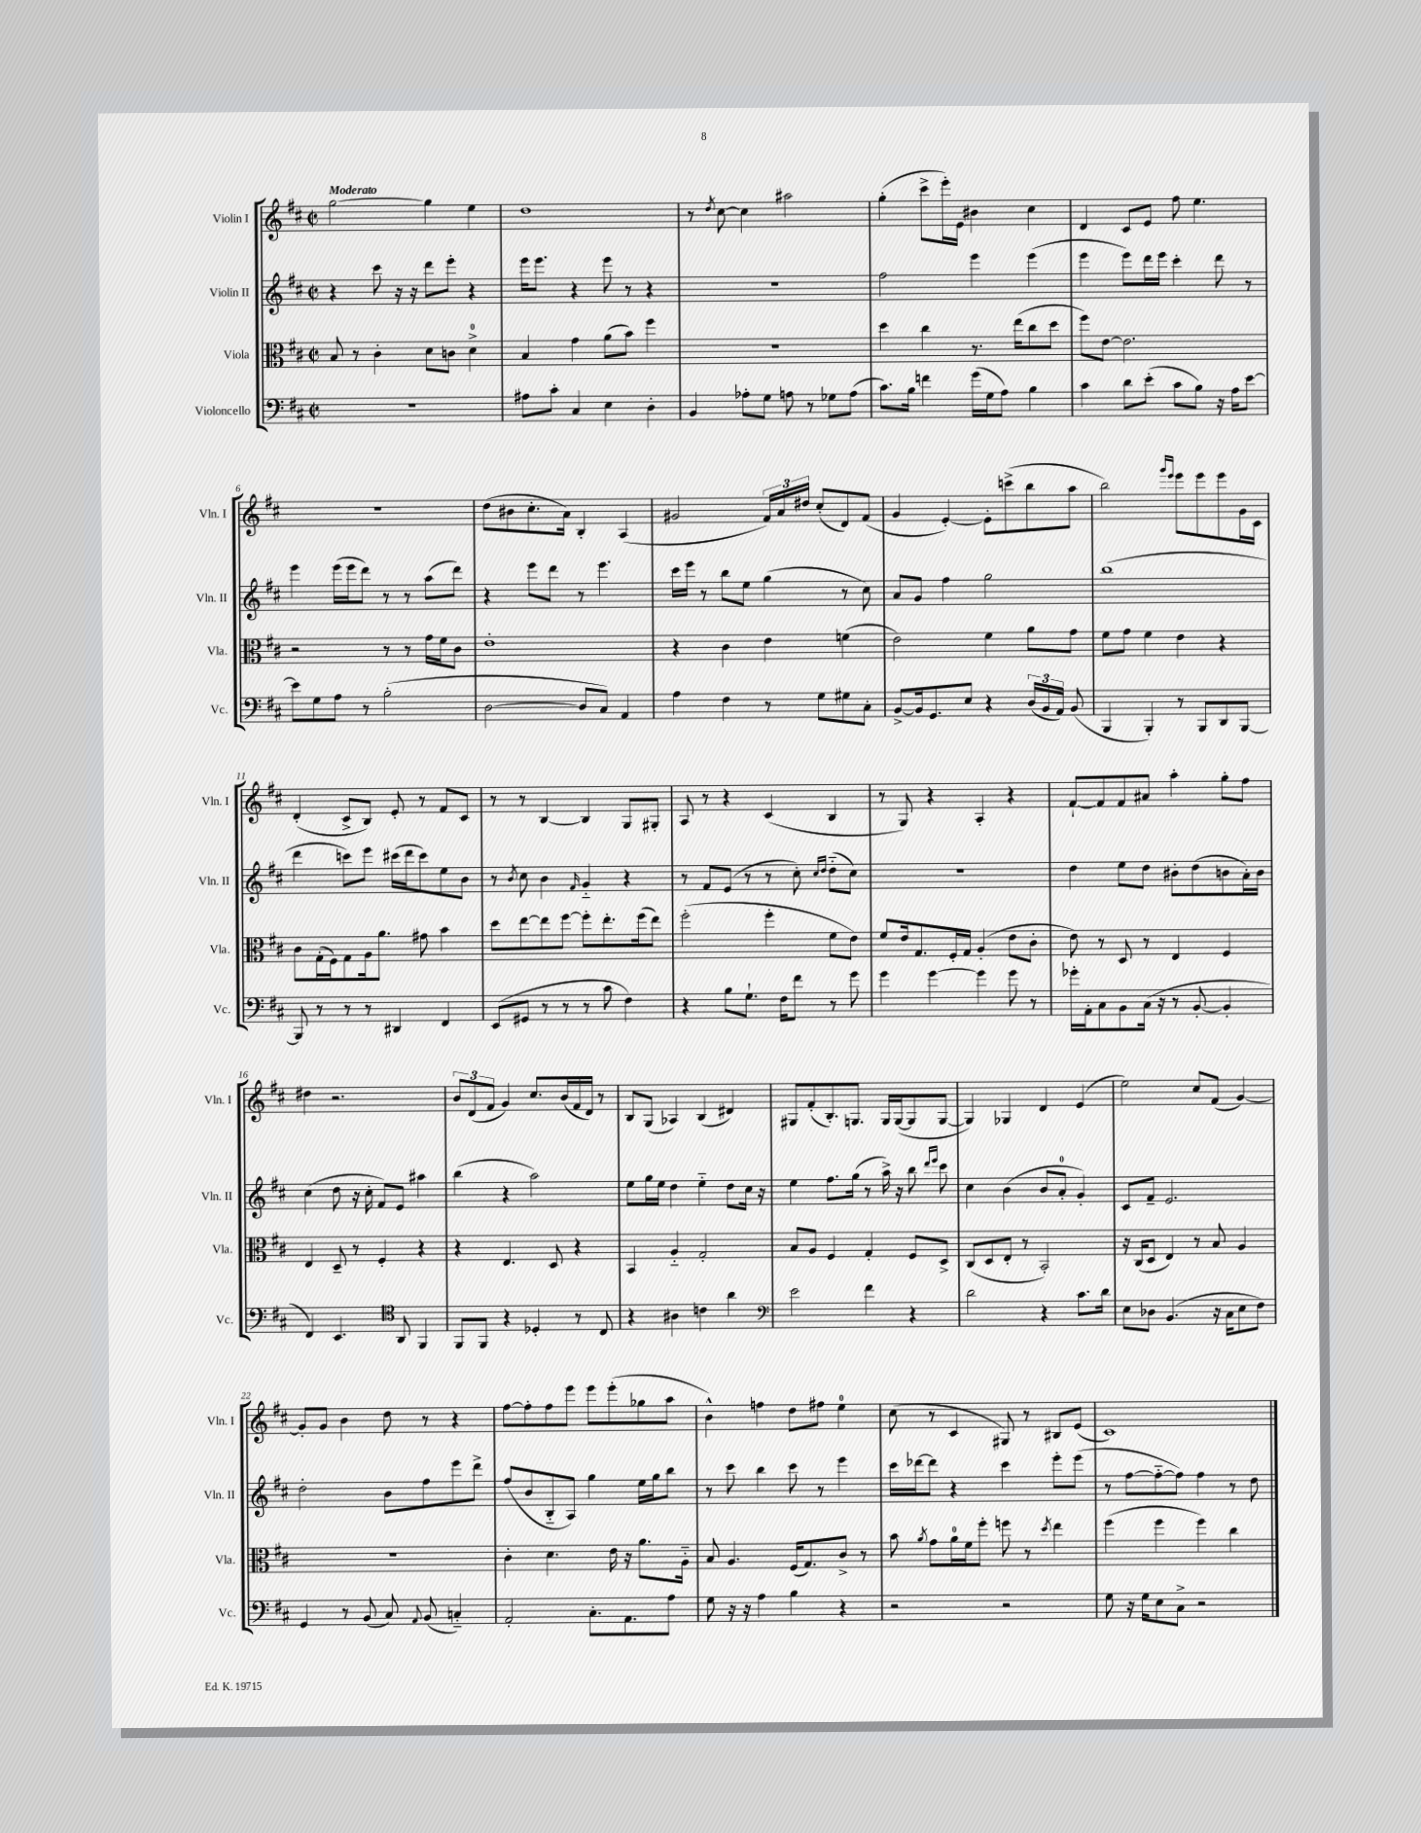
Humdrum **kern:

**kern	**kern	**kern	**kern
*staff4	*staff3	*staff2	*staff1
*clefF4	*clefC3	*clefG2	*clefG2
*k[f#c#]	*k[f#c#]	*k[f#c#]	*k[f#c#]
*M2/2	*M2/2	*M2/2	*M2/2
*met(c|)	*met(c|)	*met(c|)	*met(c|)
1r	8B	4r	[2gg
.	8r	.	.
.	4c#'	8ccc#	.
.	.	16r	.
.	.	16r	.
.	8d	8ddd	4gg]
.	8c	8eee'	.
.	4d^	4r	4ee
=	=	=	=
8A#	4B	16eee	1dd
.	.	8.eee	.
8c#'	.	.	.
4C#	4g	4r	.
4E	(8a	8eee	.
.	8b)	8r	.
4D'	4ff#	4r	.
=	=	=	=
4BB	1r	1r	8r
.	.	.	8qdd
.	.	.	[8cc#
8A-'	.	.	4cc#]
8G	.	.	.
8A	.	.	2aa#
8r	.	.	.
8G-	.	.	.
(8A	.	.	.
=	=	=	=
8.c#)	4dd	2ff#	(4gg'
16B	.	.	.
4f	4cc#	.	8ccc#^
.	.	.	16eee')
.	.	.	16e
(16g	8.r	4eee	4b#
16G	.	.	.
8A)	.	.	.
.	(16ee	.	.
4B	8cc#	(4eee	4cc#
.	8dd	.	.
=	=	=	=
4c#	8ff#)	4eee	4d
.	[8e	.	.
8d	2.e]	8eee)	8c#
(8e'	.	16ddd	8e
.	.	16eee	.
8c#	.	4ccc#'	8ff#
8B)	.	.	4.ee
16r	.	8ddd	.
16A	.	.	.
[8e	.	8r	.
=	=	=	=
8e]	2r	4eee	1r
8G	.	.	.
8A	.	(16eee	.
.	.	16eee	.
8r	.	8ddd)	.
(2B'	8r	8r	.
.	8r	8r	.
.	16g	(8aa	.
.	16f#	.	.
.	8c#	8ddd)	.
=	=	=	=
[2D	1e'	4r	(8dd
.	.	.	8b#
.	.	8eee	8.cc#'
.	.	8ddd	.
.	.	.	16a)
8D]	.	8r	4B'
8C#)	.	4.eee	.
4AA	.	.	(4A
=	=	=	=
4A	4r	16ccc#	2g#
.	.	16eee	.
.	.	8r	.
4F#	4c#	8bb	.
.	.	8ee	.
8r	4e	(4gg	24f#)
.	.	.	24a
.	.	.	24dd#
8G	.	.	(8cc#'
8G#	(4f	8r	8d)
8C#'	.	8cc#)	(8f#
=	=	=	=
[8BB^	2e)	8a	4g
16BB]	.	8g	.
8.GG	.	.	.
.	.	4ff#	[4e')
8E	.	.	.
4r	4f#	2gg	8e']
.	.	.	(8ccc^
(24D	8a	.	8bb
24BB	.	.	.
24AA)	.	.	.
(8BB	8g	.	8aa
=	=	=	=
4BBB	8f#	(1bb	2bb)
.	8g	.	.
4BBB')	4f#	.	.
.	.	.	16qqggg
.	.	.	16qqeee
8r	4e	.	8eee
8BBB	.	.	8eee
8DD	4r	.	8eee
[8BBB	.	.	16g
.	.	.	16c#
=	=	=	=
8BBB]	8c#	4ddd	(4d'
8r	(16G'	.	.
.	16F#)	.	.
8r	8G	8ccc)	8c#^
8r	16A	8eee	8B)
.	8.a	.	.
4DD#	.	(16ccc#	8e'
.	.	16ddd	.
.	8g#	8ccc#)	8r
4FF#	4b	8ee	8f#
.	.	8b	8c#
=	=	=	=
(8EE	8dd	8r	8r
.	.	8qb	.
8GG#	[8ee	8cc#	8r
8r	8ee]	4b	[4B
8r	[8ff#	.	.
.	.	16qqf#	.
8r	8ff#']	4g'~	4B]
8c#	8.ee'	.	.
4F#)	.	4r	8G
.	(16ff#	.	.
.	8ee)	.	8G#'
=	=	=	=
4r	(2ff#'	8r	8A
.	.	8f#	8r
8B	.	(8e	4r
8.G`	.	8r	.
.	4ff#'	8r	(4c#
16F#	.	.	.
8f#	.	8cc#')	.
.	.	16qqcc#	.
.	.	16qqdd	.
8r	8f#	(8dd'~	4B
8g	8e)	8cc#)	.
=	=	=	=
4g	8f#	1r	8r
.	16e	.	8G)
.	8.G	.	.
[4g	.	.	4r
.	16F#'	.	.
.	16G	.	.
4g]	(4A'	.	4A'
8g	8e	.	4r
8r	8c#'	.	.
=	=	=	=
16g-'	8e)	4dd	[8f#`
16AA'	.	.	.
8C#	8r	.	8f#]
8BB	8D	8ee	8f#
(16C#	8r	8dd	8a#
16r	.	.	.
8r	4E	8b#'	4aa'
[8BB'	.	(8dd	.
4BB']	4F#	8b	8gg'
.	.	16a')	8ff#
.	.	16b	.
=	=	=	=
4FF#)	4E	(4cc#	4dd#
4.EE	8D~	8dd	2.r
.	8r	16r	.
.	.	16cc#'	.
.	4F#'	8f#)	.
*clefC4	*	*	*
8AA	.	8e	.
4FF#	4r	4aa#	.
=	=	=	=
8FF#	4r	(4bb	12b
.	.	.	(12d
8FF#	.	.	.
.	.	.	12f#
4r	4.E	4r	4g)
4D-'	.	2aa)	8.cc#
.	8D	.	.
.	.	.	(16b
8r	4r	.	16f#
.	.	.	16d)
8C#	.	.	8r
=	=	=	=
4r	4BB	8ee	8B
.	.	16gg	(8G
.	.	16ee	.
4A#	4A'~	4dd	4A-)
4c	2G'	4ee'~	(4B
4a	.	8dd	4d#)
.	.	16cc#	.
.	.	16r	.
=	=	=	=
*clefF4	*	*	*
2e	8B	4ee	8G#
.	8A	.	(8f#'
.	4F#	8.ff#	8.B')
.	.	(16gg	8.G
4f#	4G'	8r	.
.	.	16aa^)	16G
.	.	16r	([16G
4r	8F#	8bb	8G]
.	.	16qqddd	.
.	.	16qqeee	.
.	8D^	8ccc#	[8G
=	=	=	=
2d	(8C#	4cc#	4G])
.	8D	.	.
.	8E'	(4b	4G-
.	8r	.	.
4r	2BB')	8b	4d
.	.	8a'	.
8.c#	.	4g')	(4e
16d	.	.	.
=	=	=	=
8E	16r	8c#	2ee)
.	(16C#	.	.
8D-	8D	8f#~	.
(4.BB	4E)	2.e	.
.	8r	.	8cc#
16r	8B	.	(8f#
16C#	.	.	.
8E	4A	.	[4g)
8F#)	.	.	.
=	=	=	=
4GG	1r	2dd'	8g']
.	.	.	8g
8r	.	.	4b
(8BB	.	.	.
8C#)	.	8b	8dd
8qqAA	.	.	.
(8BB	.	8ff#	8r
4C'~)	.	8eee	4r
.	.	8ddd^	.
=	=	=	=
2AA'	4c#'	(8ff#	[8ff#
.	.	8b	8ff#']
.	4.d	8B'~	8ff#
.	.	8A)	8eee
8.C#'	.	4gg	8eee
.	16e	.	(8eee'
8.AA	16r	.	.
.	8.a	16ee	8gg-
.	.	16gg	.
8A	.	8bb	8aa
.	16A'~	.	.
=	=	=	=
8G	8B	8r	4b^^)
16r	4.A	8ccc#	.
16r	.	.	.
4A	.	4bb	4ff
4B	(16F#	8ccc#	8dd
.	8.G)	.	.
.	.	8r	8ff#
4r	8c#^	4eee	4ee
.	8r	.	.
=	=	=	=
2r	8b	16ccc#	(8cc#
.	.	[16ddd-	.
.	8qa	.	.
.	8g	8ddd-]	8r
.	16a	4r	4c#
.	16f#	.	.
.	8ff#'	.	.
2r	8ff	4ccc#	8G#)
.	8r	.	8r
.	8qdd	.	.
.	4ee	8eee'	8B#
.	.	(8eee	(8e
=	=	=	=
8G	(4ff#	8r	1c#)
16r	.	[8ff#	.
16G	.	.	.
8E	4ff#	8ff#'~_	.
8C#^	.	8ff#])	.
2r	4ff#)	4ff#	.
.	4cc#	8r	.
.	.	8dd	.
==	==	==	==
*-	*-	*-	*-
